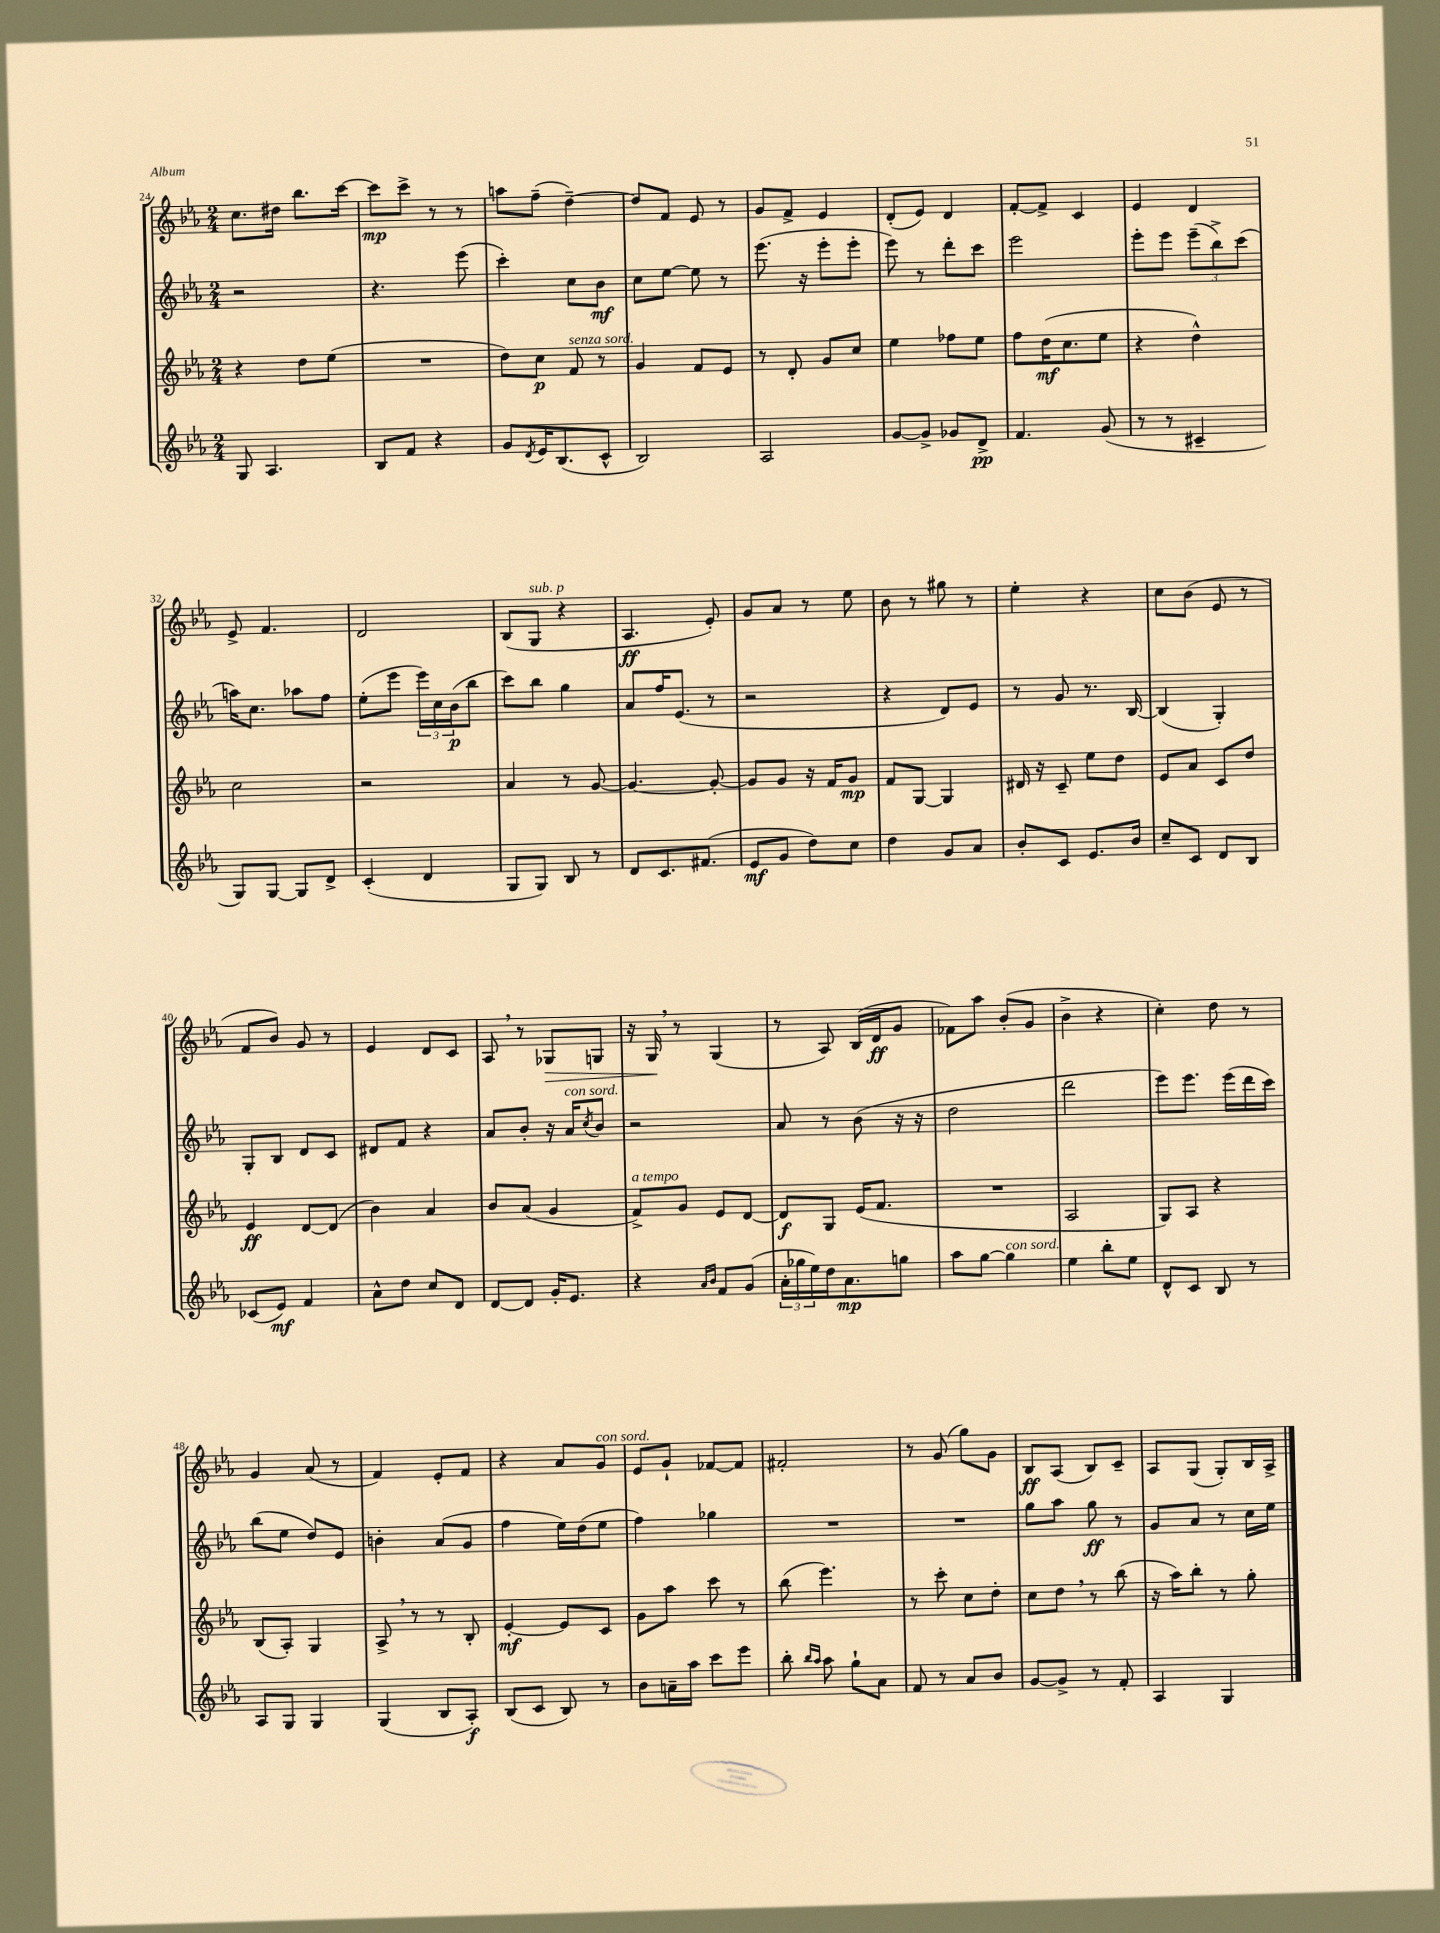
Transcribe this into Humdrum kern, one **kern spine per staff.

**kern	**dynam	**kern	**dynam	**kern	**dynam	**kern	**dynam
*part4	*part4	*part3	*part3	*part2	*part2	*part1	*part1
*staff4	*staff4	*staff3	*staff3	*staff2	*staff2	*staff1	*staff1
*clefG2	*	*clefG2	*	*clefG2	*	*clefG2	*
*k[b-e-a-]	*	*k[b-e-a-]	*	*k[b-e-a-]	*	*k[b-e-a-]	*
*M2/4	*	*M2/4	*	*M2/4	*	*M2/4	*
=24	=24	=24	=24	=24	=24	=24	=24
8G/	.	4r	.	2r	.	8.cc\L	.
4.A-/	.	.	.	.	.	.	.
.	.	.	.	.	.	16dd#X\Jk	.
.	.	8dd\L	.	.	.	8.bb-\L	.
.	.	(8ee-\J	.	.	.	.	.
.	.	.	.	.	.	[16ccc\Jk	.
=25	=25	=25	=25	=25	=25	=25	=25
8B-/L	.	2r	.	4.r	.	8ccc\L]	mp
8f/J	.	.	.	.	.	8ccc^\J	.
4r	.	.	.	.	.	8r	.
.	.	.	.	(8eee-\	.	8r	.
=26	=26	=26	=26	=26	=26	=26	=26
8g/L	.	8dd\L)	.	4ccc'\)	.	8aan\L	.
8qd/	.	.	.	.	.	.	.
16e-/K	.	8cc\J	p	.	.	(8ff~\J	.
(8.B-/	.	.	.	.	.	.	.
!	!	!LO:TX:a:i:t=senza sord.	!	!	!	!	!
.	.	8f/	.	8cc\L	.	[4dd~\)	.
8c^^/J	.	8r	.	8b-\J	mf	.	.
=27	=27	=27	=27	=27	=27	=27	=27
2B-/)	.	4g/	.	8cc\L	.	8dd/L]	.
.	.	.	.	[8ee-\J	.	8f/J	.
.	.	8f/L	.	8ee-\]	.	8e-/	.
.	.	8e-/J	.	8r	.	8r	.
=28	=28	=28	=28	=28	=28	=28	=28
2A-/	.	8r	.	(8.eee-\	.	8g/L	.
.	.	8d'/	.	.	.	8f^/J	.
.	.	.	.	16r	.	.	.
.	.	8g/L	.	8eee-'\L	.	4e-/	.
.	.	8cc/J	.	8eee-'\J	.	.	.
=29	=29	=29	=29	=29	=29	=29	=29
[8g/L	.	4ee-\	.	8eee-\)	.	(8d'/L	.
8g^/J]	.	.	.	8r	.	8e-/J)	.
8g-X/L	.	8ff-X\L	.	8ddd'\L	.	4d/	.
8d^/J	pp	8ee-\J	.	8ccc\J	.	.	.
=30	=30	=30	=30	=30	=30	=30	=30
4.f/	.	8ff\L	.	2eee-\	.	[8f'/L	.
.	.	(16dd\K	mf	.	.	8f^/J]	.
.	.	8.cc\	.	.	.	.	.
.	.	.	.	.	.	4c/	.
(8g/	.	8ee-\J	.	.	.	.	.
=31	=31	=31	=31	=31	=31	=31	=31
8r	.	4r	.	8eee-'\L	.	4e-/	.
8r	.	.	.	8eee-\J	.	.	.
4c#X~/	.	4dd^^\)	.	(12eee-~\L	.	4d/	.
.	.	.	.	12bb-^\)	.	.	.
.	.	.	.	(12ccc\J	.	.	.
!!LO:LB:g=z
=32	=32	=32	=32	=32	=32	=32	=32
8G/L)	.	2cc\	.	16aan\KL)	.	8e-^/	.
.	.	.	.	8.cc\J	.	.	.
[8G/J	.	.	.	.	.	4.f/	.
8G/L]	.	.	.	8aa-X\L	.	.	.
8d^/J	.	.	.	8ff\J	.	.	.
=33	=33	=33	=33	=33	=33	=33	=33
(4c'/	.	2r	.	(8ee-'\L	.	2d/	.
.	.	.	.	8eee-\J	.	.	.
4d/	.	.	.	24eee-\LL)	.	.	.
.	.	.	.	24cc\	.	.	.
.	.	.	.	(24b-\J	p	.	.
.	.	.	.	8bb-\J	.	.	.
=34	=34	=34	=34	=34	=34	=34	=34
8G/L	.	4a-/	.	8ccc\L)	.	(8B-/L	.
!	!	!	!	!	!	!LO:TX:a:i:t=sub. p	!
8G/J)	.	.	.	8bb-\J	.	8G/J	.
8B-/	.	8r	.	4gg\	.	4r	.
8r	.	[8g/	.	.	.	.	.
=35	=35	=35	=35	=35	=35	=35	=35
8d/L	.	4.g/_	.	8a-/L	.	4.A-/	ff
8.c/	.	.	.	16ff/K	.	.	.
.	.	.	.	(8.e-/J	.	.	.
(8.f#X/J	.	.	.	.	.	.	.
.	.	8g'/_	.	8r	.	8e-'/)	.
=36	=36	=36	=36	=36	=36	=36	=36
8e-/L	mf	8g/L]	.	2r	.	8g/L	.
8g/J	.	8g/J	.	.	.	8a-/J	.
8dd\L)	.	16r	.	.	.	8r	.
.	.	16f/KL	.	.	.	.	.
8cc\J	.	8g/J	mp	.	.	8ee-\	.
=37	=37	=37	=37	=37	=37	=37	=37
4dd\	.	8f/L	.	4r	.	8b-\	.
.	.	[8G/J	.	.	.	8r	.
8g/L	.	4G/]	.	8d/L)	.	8gg#X\	.
8a-/J	.	.	.	8e-/J	.	8r	.
=38	=38	=38	=38	=38	=38	=38	=38
8b-'/L	.	16d#X/	.	8r	.	4ee-'\	.
.	.	16r	.	.	.	.	.
8c/J	.	8c~/	.	8g/	.	.	.
8.e-/L	.	8ee-\L	.	8.r	.	4r	.
.	.	8dd\J	.	.	.	.	.
16b-/Jk	.	.	.	[16B-/	.	.	.
=39	=39	=39	=39	=39	=39	=39	=39
8cc~/L	.	8e-/L	.	(4B-/]	.	8cc\L	.
8c/J	.	8a-/J	.	.	.	(8b-\J	.
8d/L	.	8c/L	.	4G'/)	.	8e-/	.
8B-/J	.	8dd/J	.	.	.	8r	.
!!LO:LB:g=z
=40	=40	=40	=40	=40	=40	=40	=40
(8c-X/L	.	4e-/	ff	8G'/L	.	8f/L	.
8e-/J)	mf	.	.	8B-/J	.	8b-/J)	.
4f/	.	[8d/L	.	8d/L	.	8g/	.
.	.	(8d/J]	.	8c/J	.	8r	.
=41	=41	=41	=41	=41	=41	=41	=41
8a-^^\L	.	4b-\)	.	8d#X/L	.	4e-/	.
8dd\J	.	.	.	8f/J	.	.	.
8cc/L	.	4a-/	.	4r	.	8d/L	.
8d/J	.	.	.	.	.	8c/J	.
=42	=42	=42	=42	=42	=42	=42	=42
[8d/L	.	8b-/L	.	8a-/L	.	8A-,/	.
8d/J]	.	(8a-/J	.	8b-'/J	.	8r	.
!	!	!	!	!	!	!	!LO:HP:b
16g'/KL	.	4g/	.	16r	.	8G-X/L	>
!	!	!	!	!LO:TX:a:i:t=con sord.	!	!	!
8.e-/J	.	.	.	16a-/KL	.	.	.
.	.	.	.	8qcc/	.	.	.
.	.	.	.	8b-/J	.	8Gn/J	.
=43	=43	=43	=43	=43	=43	=43	=43
!	!	!LO:TX:a:i:t=a tempo	!	!	!	!	!
4r	.	8f^/L)	.	2r	.	16r	.
.	.	.	.	.	.	16G,/	.
.	.	8g/J	.	.	.	8r	]
16qqa-/LL	.	.	.	.	.	.	.
16qqb-/JJ	.	.	.	.	.	.	.
8f/L	.	8e-/L	.	.	.	(4G/	.
(8g/J	.	[8d/J	.	.	.	.	.
=44	=44	=44	=44	=44	=44	=44	=44
24a-'\LL	.	8d/L]	f	8a-/	.	8r	.
24gg-X\	.	.	.	.	.	.	.
24ee-\)	.	.	.	.	.	.	.
16dd\J	.	8G/J	.	8r	.	8A-/)	.
8.a-\	mp	.	.	.	.	.	.
.	.	(16e-/KL	.	(8b-\	.	(16B-/LL	.
.	.	8.f/J	.	.	.	16d/J	ff
8ggn\J	.	.	.	16r	.	8g/J	.
.	.	.	.	16r	.	.	.
=45	=45	=45	=45	=45	=45	=45	=45
8aa-\L	.	2r	.	2dd\	.	8f-X\L)	.
[8gg\J	.	.	.	.	.	8aa-\J	.
!LO:TX:a:i:t=con sord.	!	!	!	!	!	!	!
4gg\]	.	.	.	.	.	(8b-'/L	.
.	.	.	.	.	.	8g/J	.
=46	=46	=46	=46	=46	=46	=46	=46
4ee-\	.	2A-/	.	2ddd\	.	4b-^\	.
8bb-'\L	.	.	.	.	.	4r	.
8ee-\J	.	.	.	.	.	.	.
=47	=47	=47	=47	=47	=47	=47	=47
8d^^/L	.	8G/L)	.	8eee-\L)	.	4cc'\)	.
8c/J	.	8A-/J	.	8.eee-\J	.	.	.
8B-/	.	4r	.	.	.	8dd\	.
.	.	.	.	(16eee-\LL	.	.	.
8r	.	.	.	16ddd\	.	8r	.
.	.	.	.	16ccc\JJ)	.	.	.
!!LO:LB:g=z
=48	=48	=48	=48	=48	=48	=48	=48
8A-/L	.	(8B-/L	.	(8bb-\L	.	4g/	.
8G/J	.	8A-'/J)	.	8ee-\J	.	.	.
4G/	.	4G/	.	8dd/L)	.	(8a-/	.
.	.	.	.	8e-/J	.	8r	.
=49	=49	=49	=49	=49	=49	=49	=49
(4G/	.	8A-^,/	.	4bn'\	.	4f/)	.
.	.	8r	.	.	.	.	.
8B-/L	.	8r	.	(8a-/L	.	8e-'/L	.
8A-'/J)	f	8B-'/	.	8g/J	.	8f/J	.
=50	=50	=50	=50	=50	=50	=50	=50
(8B-/L	.	[4e-'/	mf	4ff\	.	4r	.
8c/J	.	.	.	.	.	.	.
8B-/)	.	8e-/L]	.	16ee-\LL)	.	8a-/L	.
.	.	.	.	(16dd\J	.	.	.
!	!	!	!	!	!	!LO:TX:a:i:t=con sord.	!
8r	.	8c/J	.	8ee-\J	.	8g/J	.
=51	=51	=51	=51	=51	=51	=51	=51
8b-\L	.	8g\L	.	4ff\)	.	8e-/L	.
16an~\L	.	8aa-\J	.	.	.	8g`/J	.
16aa-\JJ	.	.	.	.	.	.	.
8ccc\L	.	8ccc\	.	4gg-X\	.	[8f-X/L	.
8eee-\J	.	8r	.	.	.	8f-/J]	.
=52	=52	=52	=52	=52	=52	=52	=52
8bb-'\	.	(8bb-\	.	2r	.	2f#X'/	.
16qqbb-/LL	.	.	.	.	.	.	.
16qqaa-/JJ	.	.	.	.	.	.	.
8aa-\	.	4.eee-\)	.	.	.	.	.
8gg`\L	.	.	.	.	.	.	.
8a-\J	.	.	.	.	.	.	.
=53	=53	=53	=53	=53	=53	=53	=53
8f/	.	8r	.	2r	.	8r	.
8r	.	8ccc'\	.	.	.	(8g/	.
8a-/L	.	8cc\L	.	.	.	8gg\L)	.
8b-/J	.	8dd'\J	.	.	.	8g\J	.
=54	=54	=54	=54	=54	=54	=54	=54
[8g/L	.	8cc\L	.	8gg\L	.	8B-/L	ff
8g^/J]	.	8dd,\J	.	8aa-\J	.	(8A-/J	.
8r	.	8r	.	8gg\	ff	8B-/L)	.
8f'/	.	(8bb-\	.	8r	.	8c~/J	.
=55	=55	=55	=55	=55	=55	=55	=55
4A-/	.	16r	.	8g/L	.	8A-/L	.
.	.	16aa-\KL)	.	.	.	.	.
.	.	8bb-'\J	.	8a-/J	.	(8G/J	.
4G/	.	8r	.	8r	.	8G'/L)	.
.	.	8gg'\	.	16cc\LL	.	16B-/L	.
.	.	.	.	16ee-\JJ	.	16A-^/JJ	.
==	==	==	==	==	==	==	==
*-	*-	*-	*-	*-	*-	*-	*-
